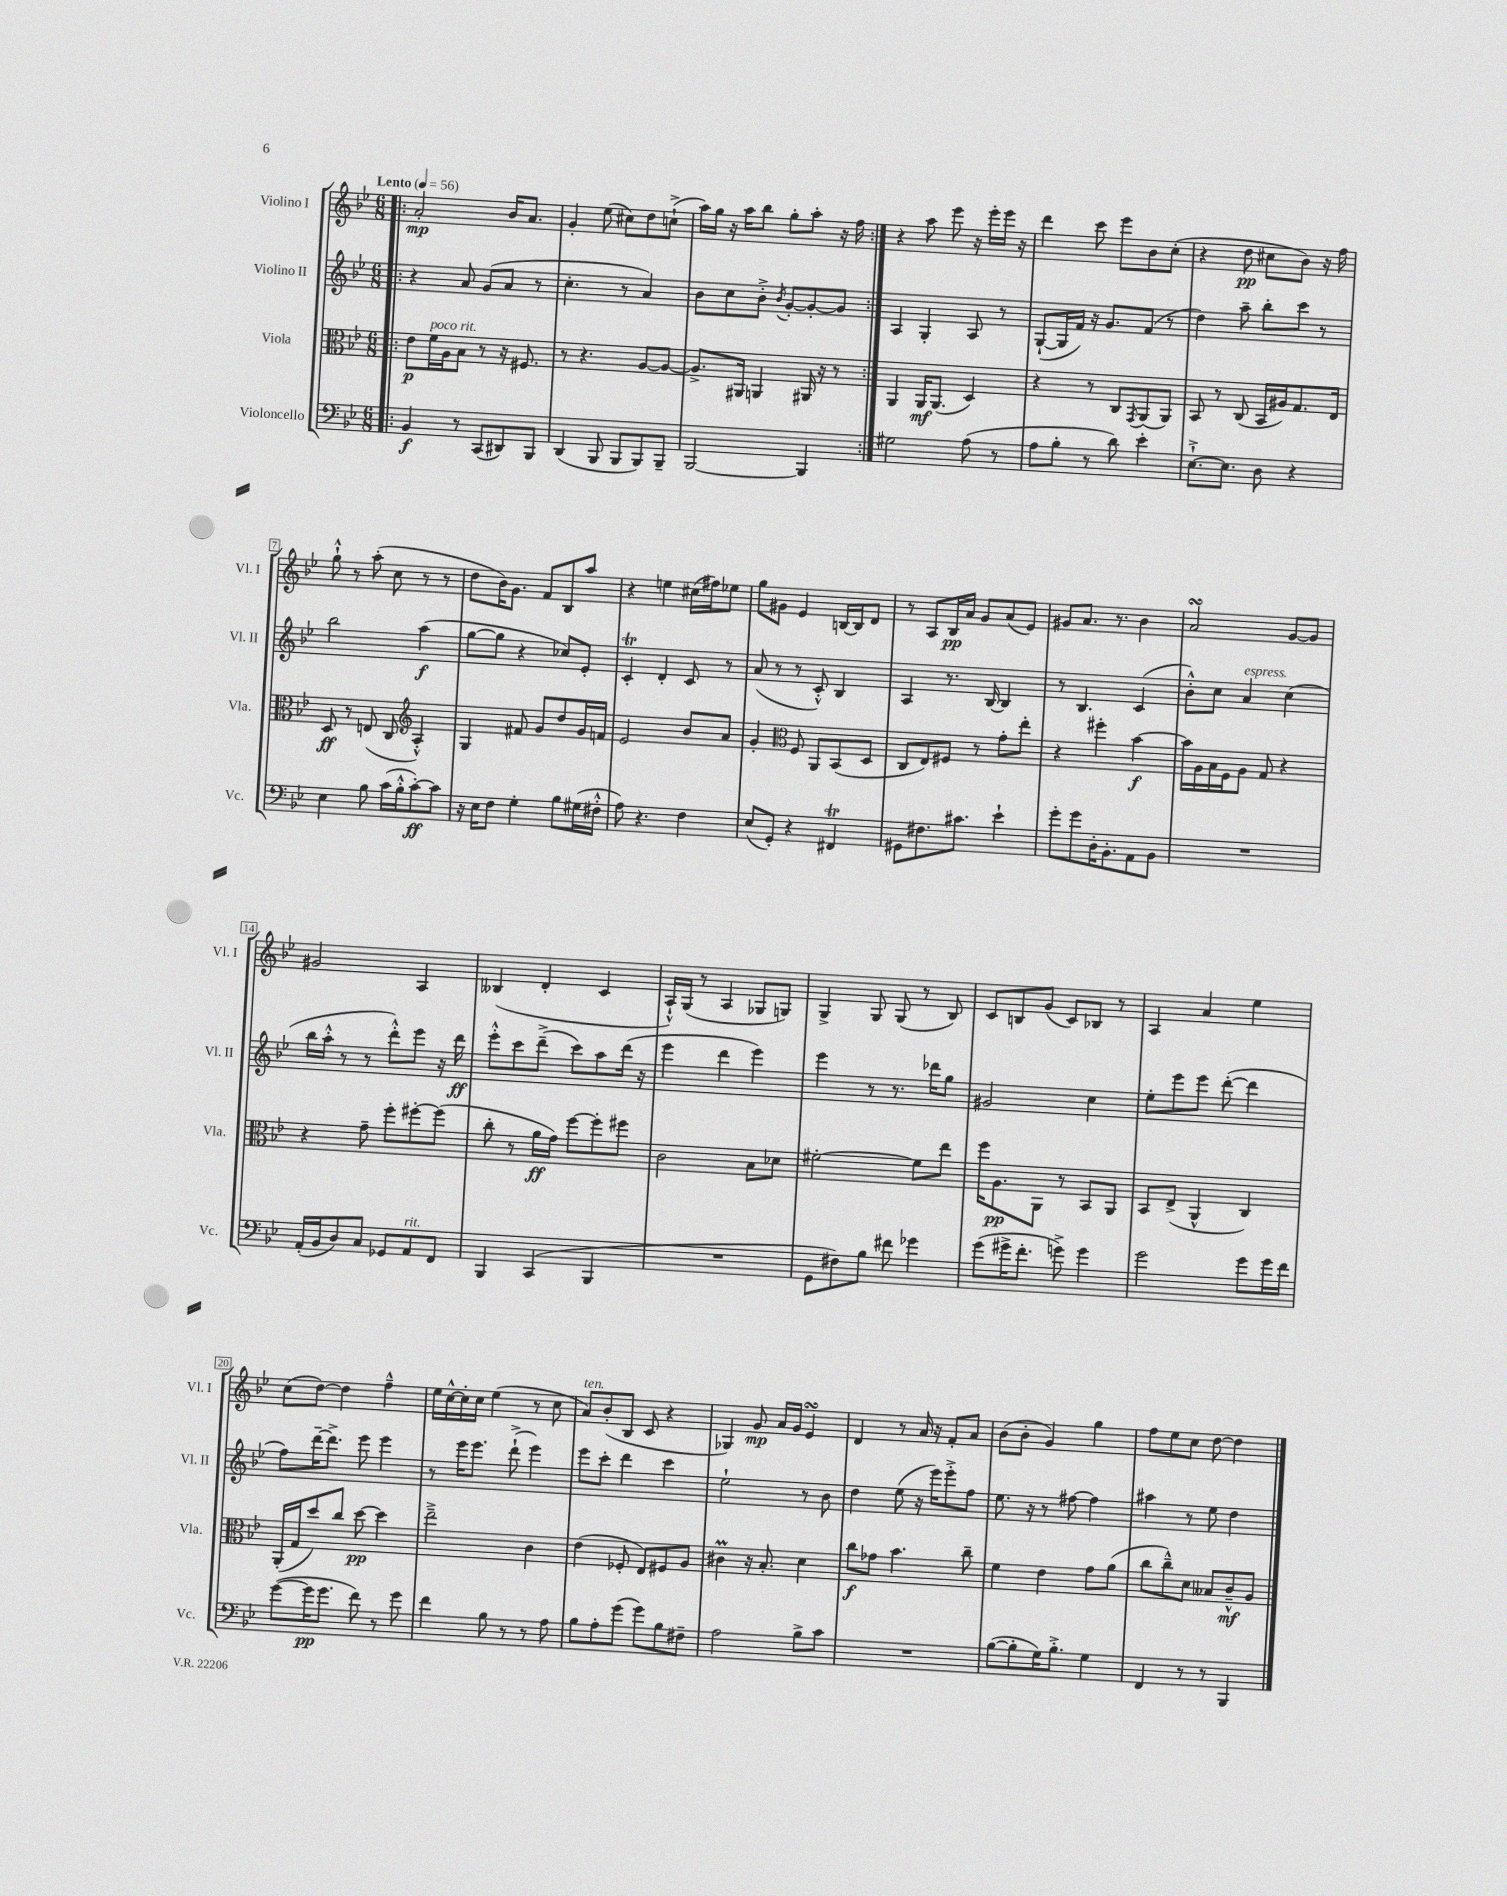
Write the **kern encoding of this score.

**kern	**kern	**kern	**kern
*staff4	*staff3	*staff2	*staff1
*clefF4	*clefC3	*clefG2	*clefG2
*k[b-e-]	*k[b-e-]	*k[b-e-]	*k[b-e-]
*M6/8	*M6/8	*M6/8	*M6/8
*MM56	*MM56	*MM56	*MM56
=!|:	=!|:	=!|:	=!|:
4BB-/	8e-\L	4r	2a'/
.	16f\L	.	.
.	16A\J	.	.
8r	8B-\J	8a/	.
(8CC/L	8r	(8g/L	.
8DD#/)	16r	8a/J	16b-/LK
.	8.F#/	.	8.a/J
8BBB-/J	.	8r	.
=	=	=	=
(4DD/	8r	4.cc'\	4g'/
.	4.r	.	.
8BBB-/	.	.	(8ee-\
8BBB-/L	.	8r	8cc#\L)
8BBB-/)	[8A/L	4a/)	8dd\
8BBB-~/J	8A/_J	.	(8cc`^\J
=	=	=	=
[2BBB-/	8.A^/]L	8b-\L	16aa\LL)
.	.	.	16gg\JJ
.	.	8cc\	16r
.	16AA#/Jk	.	16aa\LK
.	4AA/	8b-'^\J	8bb-\J
.	.	8qb-/	.
.	.	[8g'/L	8gg'\L
4BBB-/]	16AA#/	8g'/_	8aa'\J
.	16r	.	.
.	8r	8g/]J	16r
.	.	.	16ff\
=:|!	=:|!	=:|!	=:|!
2G#\	4AA/	4A/	4r
.	16AA/LK	4G'/	8aa\
.	(8.AA/J	.	.
.	.	.	8eee-\
(8A\	4D/)	8A/	16r
.	.	.	16eee-'\LL
8r	.	8r	16eee-\JJ
.	.	.	16r
=	=	=	=
8A\L	4r	([8G`/L	4ddd\
8B-'\J	.	16G/]L	.
.	.	16f/JJ)	.
8r	8r	16r	8ccc\
.	.	8.g/L	.
8d\)	8C/L	.	8eee-\L
.	8qGG/	.	.
4e-'\	(8AA/	(8f/J	8b-\
.	8AA/J)	8r	(8cc'\J
=	=	=	=
[8.E-`^\L	8BB-/	4dd\)	4r
.	8r	.	.
8.E-\]J	.	.	.
.	(8C/	8aa~\	8dd\
8D\	16BB-/LL	8bb-'\L	8cc#\L
.	16A#/J)	.	.
4r	8.G/	8ccc\J	8b-\J)
.	.	8r	16r
.	16E-/Jk	.	16ff\
=	=	=	=
4E-\	8D/	2bb-\	8gg`^^\
.	8r	.	8r
8B-\	(8E/	.	(8aa'\
(16c\LL	8C/	.	8cc\
16B-'^^\J	.	.	.
*	*clefG2	*	*
[8c'\)	4A'^^/)	(4aa\	8r
8c\]J	.	.	8r
=	=	=	=
16r	4G/	[8gg\L	8dd\L
16E-\LK	.	.	.
8F\J	.	8gg\]J	16b-\K)
.	.	.	8.g\J
4G'\	8f#/	4r	.
.	8g/L	.	8f/L
8B-\L	8dd/	8cc-/L)	8B-/
(16G#\L	16g/L	8e-'/J	8aa/J
16F#'^^\JJ	16f/JJ	.	.
=	=	=	=
8A\)	2e-/	4c'/	4r
4.r	.	.	.
.	.	4d'/	4ee\
4F\	8b-/L	8c/	(16cc#\LL
.	.	.	16ff#\J)
.	8a/J	8r	8ee-\J
=	=	=	=
(8E-/L	4g'/	(8a/	8gg\L
8GG'/J)	.	8r	8g#\J
*	*clefC3	*	*
4r	8F/	8r	4e-/
.	8AA/L	8c'^^/)	.
4FF#/	(8BB-/	4B-/	[16B/LL
.	.	.	16B/]J
.	8D/J	.	8d/J
=	=	=	=
8GG#\L	8C/L	4A/	8r
8.F#\	8E-/)	.	8A/L
.	8F#/J	8.r	16B-/L
8.c#\J	.	.	16a/JJ
.	8r	.	8g/L
.	.	[16B-/	.
4e-`\	8g'\L	4B-/]	(8a/
.	8ee-'\J	.	8e-/J)
=	=	=	=
8g'\L	4r	8r	8g#/L
8g\	.	4.B-/	8.a/J
16D'\K	4ff#'\	.	.
8.BB-'\	.	.	8.r
8AA\	[4b-\	(4c/	4b-\
8BB-\J	.	.	.
=	=	=	=
2.r	16b-\]LL	8b-'^^\L)	2a/
.	16A\	.	.
.	16B-\	8cc\J	.
.	16F\J	.	.
.	8A\J	4a/	.
.	8G/	.	.
.	4r	(4cc\	[8g/L
.	.	.	8g/]J
=	=	=	=
(16AA'/LL	4r	16bb-\LL	2g#/
16BB-/J	.	16aa'^^\JJ	.
8D/)	.	8r	.
8C/J	8g~\	8r	.
8GG-/L	8ff'\L	8ddd'^^\L)	.
8AA/	[8ff#'\	8eee-\J	4A/
8FF/J	(8ff#\]J	16r	.
.	.	16ddd\	.
=	=	=	=
4BBB-/	8cc'\	8eee-'^^\L	(4B--/
.	8r	8ccc\	.
(4CC/	16a\LL	(8ddd~^\J	4d'/
.	16g\JJ)	.	.
.	[8ff\L	8ccc\L)	.
4BBB-/	8ff'\]	8aa\	4c/
.	8ff#\J	(16ddd\Jk	.
.	.	16r	.
=	=	=	=
2.r	2c\	4eee-\	16A`^^/LL)
.	.	.	(16G/JJ
.	.	.	8r
.	.	4ddd\	4A/
.	8B-\L	4eee-\)	8G-/L
.	8d-\J	.	8G/J)
=	=	=	=
8GG\L	[2f#'\	4eee-\	4G^/
8F#\)	.	.	.
8B-\J	.	8r	8G/
8f#\	.	8.r	(8G/
4g-\	8f#\]L	.	8r
.	.	16ddd-\LK	.
.	8ee-\J	8gg\J	8B-/)
=	=	=	=
(8g\L	16ff\LK	2g#/	8c/L
.	8.A\	.	.
16g#^\K	.	.	8B/
8.f'\J	.	.	.
.	8AA\J	.	(8g/J
8g^\)	8r	.	8c/L)
4g\	8BB-/L	4cc\	8B-/J
.	8AA/J	.	8r
=	=	=	=
2g\	8BB-/L	8ee-'\L	4A/
.	(8E-^/J	8eee-\	.
.	4AA^^/	8eee-\J	4a/
.	.	([8ddd'\	.
8g\L	4C/)	4ddd\]	4ee-\
16g\L	.	.	.
16f\JJ	.	.	.
=	=	=	=
([8g\L	(16AA'/LL	8ff\L)	(8cc\L
.	16G/J	.	.
16g\]K	8dd/)	[16ddd~\K	[8dd\J)
8.g\J	.	8.ddd^\]J	.
.	8cc/J	.	4dd\]
8f\)	[8dd\	8eee-\	.
8r	4dd\]	4eee-\	4ff~^^\
8g\	.	.	.
=	=	=	=
4f\	2ee-~^\	8r	16ee-\LL
.	.	.	[16cc^^\
.	.	16eee-\LK	16cc'\]
.	.	8.eee-\J	16cc\JJ
8B-\	.	.	(4ee-\
8r	.	(8ddd`^\	.
8r	4c\	4eee-\)	8r
8A\	.	.	8cc\
=	=	=	=
8B-\L	(4e-\	8eee-\L	8a/L)
8A'\	.	8ccc'\J	(8b-'/
(8g\J	8F-'/	4ddd\	8B-/J
8g\L)	8E-/L)	.	8c/
8B-\	8F#/	4ccc\	4r
8F#~\J	8A/J	.	.
=	=	=	=
2A\	4c#\	2ee-`\	4G-/)
.	16r	.	8g/
.	8.B-'/	.	.
.	.	.	16a/LL
.	.	.	16g/JJ
8B-^\L	4d\	8r	4e-/
8c\J	.	8b-\	.
=	=	=	=
2.r	8cc\L	4dd\	4d/
.	8g-\J	.	.
.	4.b-\	(8ee-\	8r
.	.	16r	16a/
.	.	16eee-\LK)	16r
.	.	8eee-'^\	8f'/L
.	8cc~\	8ff\J	8a/J
=	=	=	=
([8B-\L	4f\	8.ee-\	(8b-\L
8B-'\]	.	.	8b-'\J
.	.	16r	.
16G\K)	4e-\	8r	4g/)
8.B-'^\J	.	.	.
.	.	[8ff#\	.
4G\	8g\L	4ff#\]	4gg\
.	(8a\J	.	.
=	=	=	=
4FF/	8cc\L	4aa#\	8ff\L
.	8cc~^^\)	.	8ee-\
8r	8d\J	8r	8cc\J
8r	8B--/L	8ee-\	[8dd\
4BBB-/	8c~^^/	4dd\	4dd\]
.	8A/J	.	.
==	==	==	==
*-	*-	*-	*-
